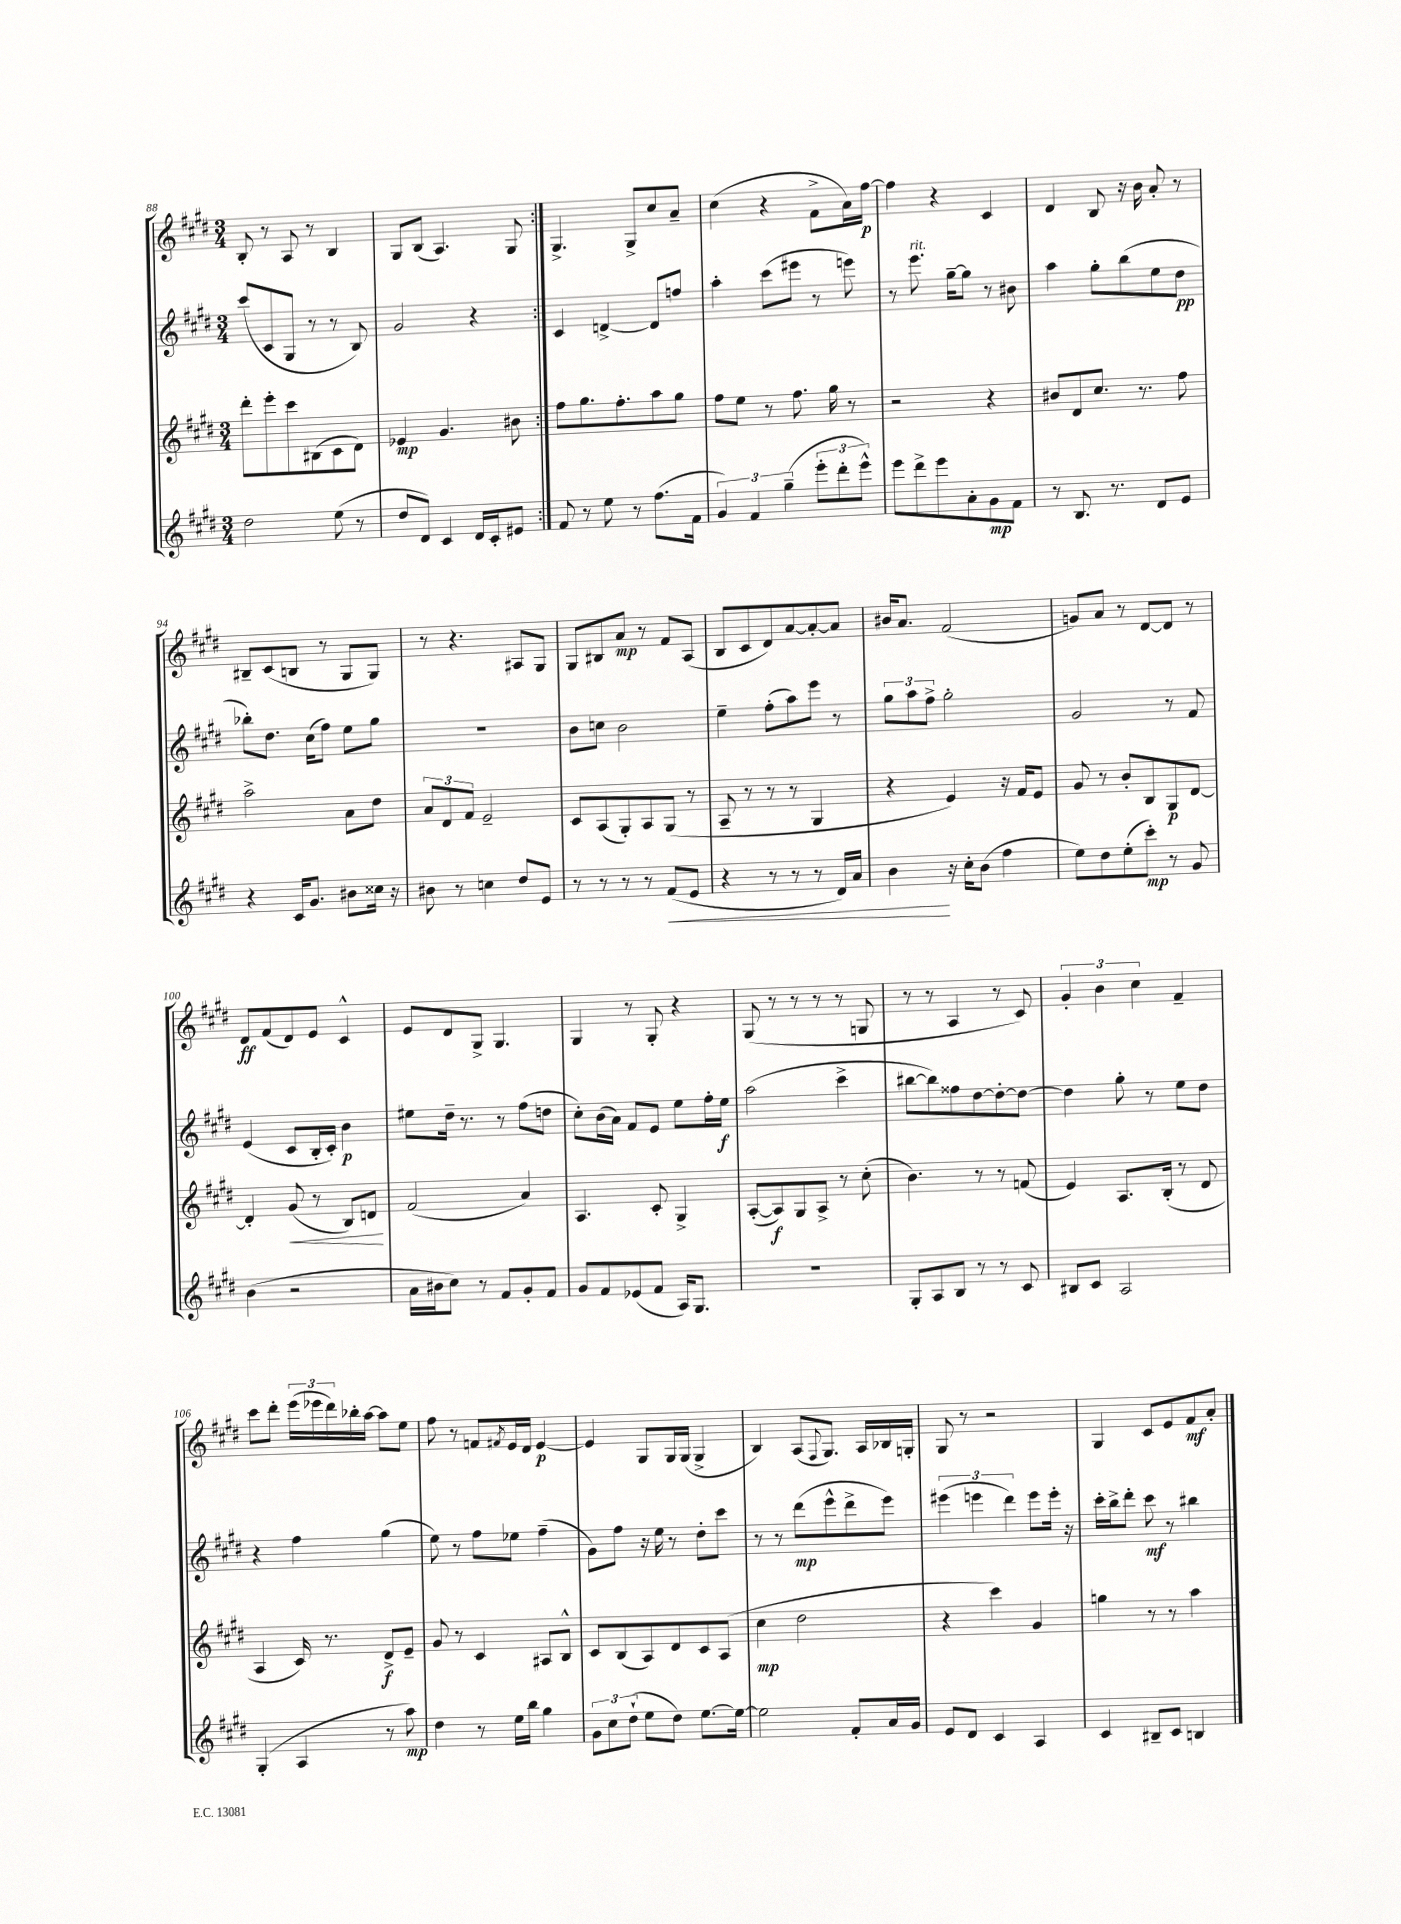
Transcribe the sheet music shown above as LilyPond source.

<<
\new StaffGroup <<
\new Staff = "s0" {
    \clef treble \key e \major \numericTimeSignature \time 3/4
    \repeat volta 2 { b8-. r8 a8 r8 b4 |
    gis8 b8( a4.) gis8 | }
    gis4.-> gis8-> cis''8 a'8-- |
    cis''4( r4 fis'8-> a'16) fis''16~\p |
    fis''4 r4 cis'4 |
    dis'4 b8 r16 b'16 a'8-. r8 |
    bis8-- cis'8( b8 r8 gis8 gis8) |
    r8 r4. ais8 gis8 |
    gis8 bis8 a'8\mp r8 fis'8 a8( |
    b8 cis'8 dis'8) a'8~ a'8~-. a'8 |
    bis'16 a'8. fis'2( |
    g'8) a'8 r8 dis'8~ dis'8 r8 |
    dis'8\ff fis'8( dis'8) e'8 cis'4-^ |
    e'8 dis'8 gis8-> gis4. |
    gis4 r8 gis8-. r4 |
    gis8( r8 r8 r8 r8 g8 |
    r8 r8 a4 r8 cis'8) |
    \tuplet 3/2 { gis'4-. b'4 cis''4 } fis'4-- |
    cis'''8 dis'''8-. \tuplet 3/2 { e'''16( ees'''16 dis'''16) } bes''16-. a''16~ a''8 e''8 |
    fis''8 r8 f'8 \acciaccatura { fis'8 } e'16 dis'16 e'4~\p |
    e'4 gis8 gis16 gis16( gis4-> |
    b4) a8( \appoggiatura { fis8 } gis8.) a16 bes16 g16-. |
    gis8 r8 r2 |
    gis4 cis'8 e'8 fis'8\mf a'8-. \bar "|." |
}
\new Staff = "s1" {
    \clef treble \key e \major \numericTimeSignature \time 3/4
    \repeat volta 2 { cis'''8( cis'8 gis8 r8 r8 b8) |
    gis'2 r4 | }
    cis'4 d'4~-> d'8 f''8 |
    a''4-. cis'''8( eis'''8 r8 e'''8) |
    r8 e'''8.^\markup { \italic "rit." } gis''16~-- gis''8 r8 bis'8 |
    a''4 gis''8-. b''8( e''8 dis''8\pp |
    bes''8-.) dis''8. cis''16( fis''8) e''8 gis''8 |
    R2. |
    b'8 c''8 b'2 |
    e''4-- fis''8-.( a''8) e'''8 r8 |
    \tuplet 3/2 { gis''8 a''8 fis''8-> } gis''2-. |
    gis'2 r8 fis'8 |
    e'4( cis'8 b16-. cis'16-.) b'4\p |
    eis''8 dis''16-- r8. r8 fis''8( d''8 |
    cis''8-.) b'16( a'16) fis'8 e'8 e''8 fis''16-. e''16\f |
    a''2( cis'''4-> |
    bis''8~ bis''8) fisis''8 dis''8~ dis''8~-. dis''8~ |
    dis''4 gis''8-. r8 e''8 dis''8 |
    r4 fis''4 gis''4( |
    e''8) r8 fis''8 ees''8 fis''4--( |
    gis'8) fis''8 r16 e''16 r8 dis''8-. cis'''8 |
    r8 r8 dis'''8\mp( e'''8-^ dis'''8-> e'''8) |
    \tuplet 3/2 { eis'''4( e'''4 dis'''4) } e'''8 e'''16-. r16 |
    cis'''16-. b''16-> dis'''8-. cis'''8\mf r8 bis''4 \bar "|." |
}
\new Staff = "s2" {
    \clef treble \key e \major \numericTimeSignature \time 3/4
    \repeat volta 2 { dis'''8-. e'''8-. cis'''8 bis8( cis'8 dis'8) |
    ees'4\mp gis'4. bis'8 | }
    fis''8 gis''8. fis''8.-. a''8 gis''8 |
    fis''8 e''8 r8 fis''8. gis''16 r8 |
    r2 r4 |
    bis'8 dis'8 cis''8. r8. fis''8 |
    a''2-> a'8 dis''8 |
    \tuplet 3/2 { a'8 dis'8 fis'8 } e'2-- |
    cis'8 a8( gis8-.) a8 gis8( r8 |
    a8-- r8 r8 r8 gis4 |
    r4 e'4) r16 fis'16 e'8 |
    gis'8 r8 b'8-. b8 gis8\p dis'8~ |
    dis'4-. gis'8\<( r8 b8) d'8\! |
    fis'2( a'4) |
    a4. cis'8-. gis4-> |
    a8~-.( a8\f) gis8 a8-> r8 cis''8-.( |
    b'4.) r8 r8 f'8( |
    e'4) a8. b16-.( r8 dis'8 |
    a4 cis'16) r8. dis'8->\f e'8-- |
    gis'8 r8 cis'4 ais8 b8-^ |
    cis'8 b8( a8) dis'8 cis'8 a8( |
    cis''4\mp dis''2 |
    r4 cis'''4) gis'4 |
    g''4 r8 r8 a''4 \bar "|." |
}
\new Staff = "s3" {
    \clef treble \key e \major \numericTimeSignature \time 3/4
    \repeat volta 2 { dis''2 e''8( r8 |
    dis''8 dis'8) cis'4 dis'16 cis'16-. eis'8 | }
    fis'8 r8 e''8 r8 fis''8.( fis'16 |
    \tuplet 3/2 { gis'4) fis'4 gis''4--( } \tuplet 3/2 { e'''8-. dis'''8-. e'''8-^) } |
    e'''8 dis'''8-> e'''8 a'8-. gis'8\mp fis'8 |
    r8 b8. r8. dis'8 e'8 |
    r4 cis'16 gis'8. bis'8 cisis''16 r16 |
    bis'8 r8 c''4 dis''8 e'8 |
    r8 r8 r8 r8 fis'8\<( e'8 |
    r4 r8 r8 r8 dis'16) a'16 |
    b'4\! r16 cis''16-. b'8( fis''4 |
    e''8) dis''8 e''8-.( cis'''8-.\mp) r8 gis'8 |
    b'4( r2 |
    a'16 bis'16 cis''8) r8 fis'8 gis'8-. fis'8 |
    gis'8 fis'8 ees'8( fis'8 a16) gis8. |
    R2. |
    gis8-. a8 b8 r8 r8 cis'8 |
    bis8 cis'8 a2 |
    gis4-.( a4 r8 a''8\mp) |
    dis''4 r8 e''16 b''16 gis''4 |
    \tuplet 3/2 { gis'8 cis''8 dis''8-!( } e''8 dis''8) e''8.~ e''16~ |
    e''2 fis'8-. a'16 gis'16 |
    e'8 dis'8 cis'4 a4 |
    cis'4 bis8-- cis'8 b4 \bar "|." |
}
>>
>>
\layout { \context { \Score currentBarNumber = #88 } }
